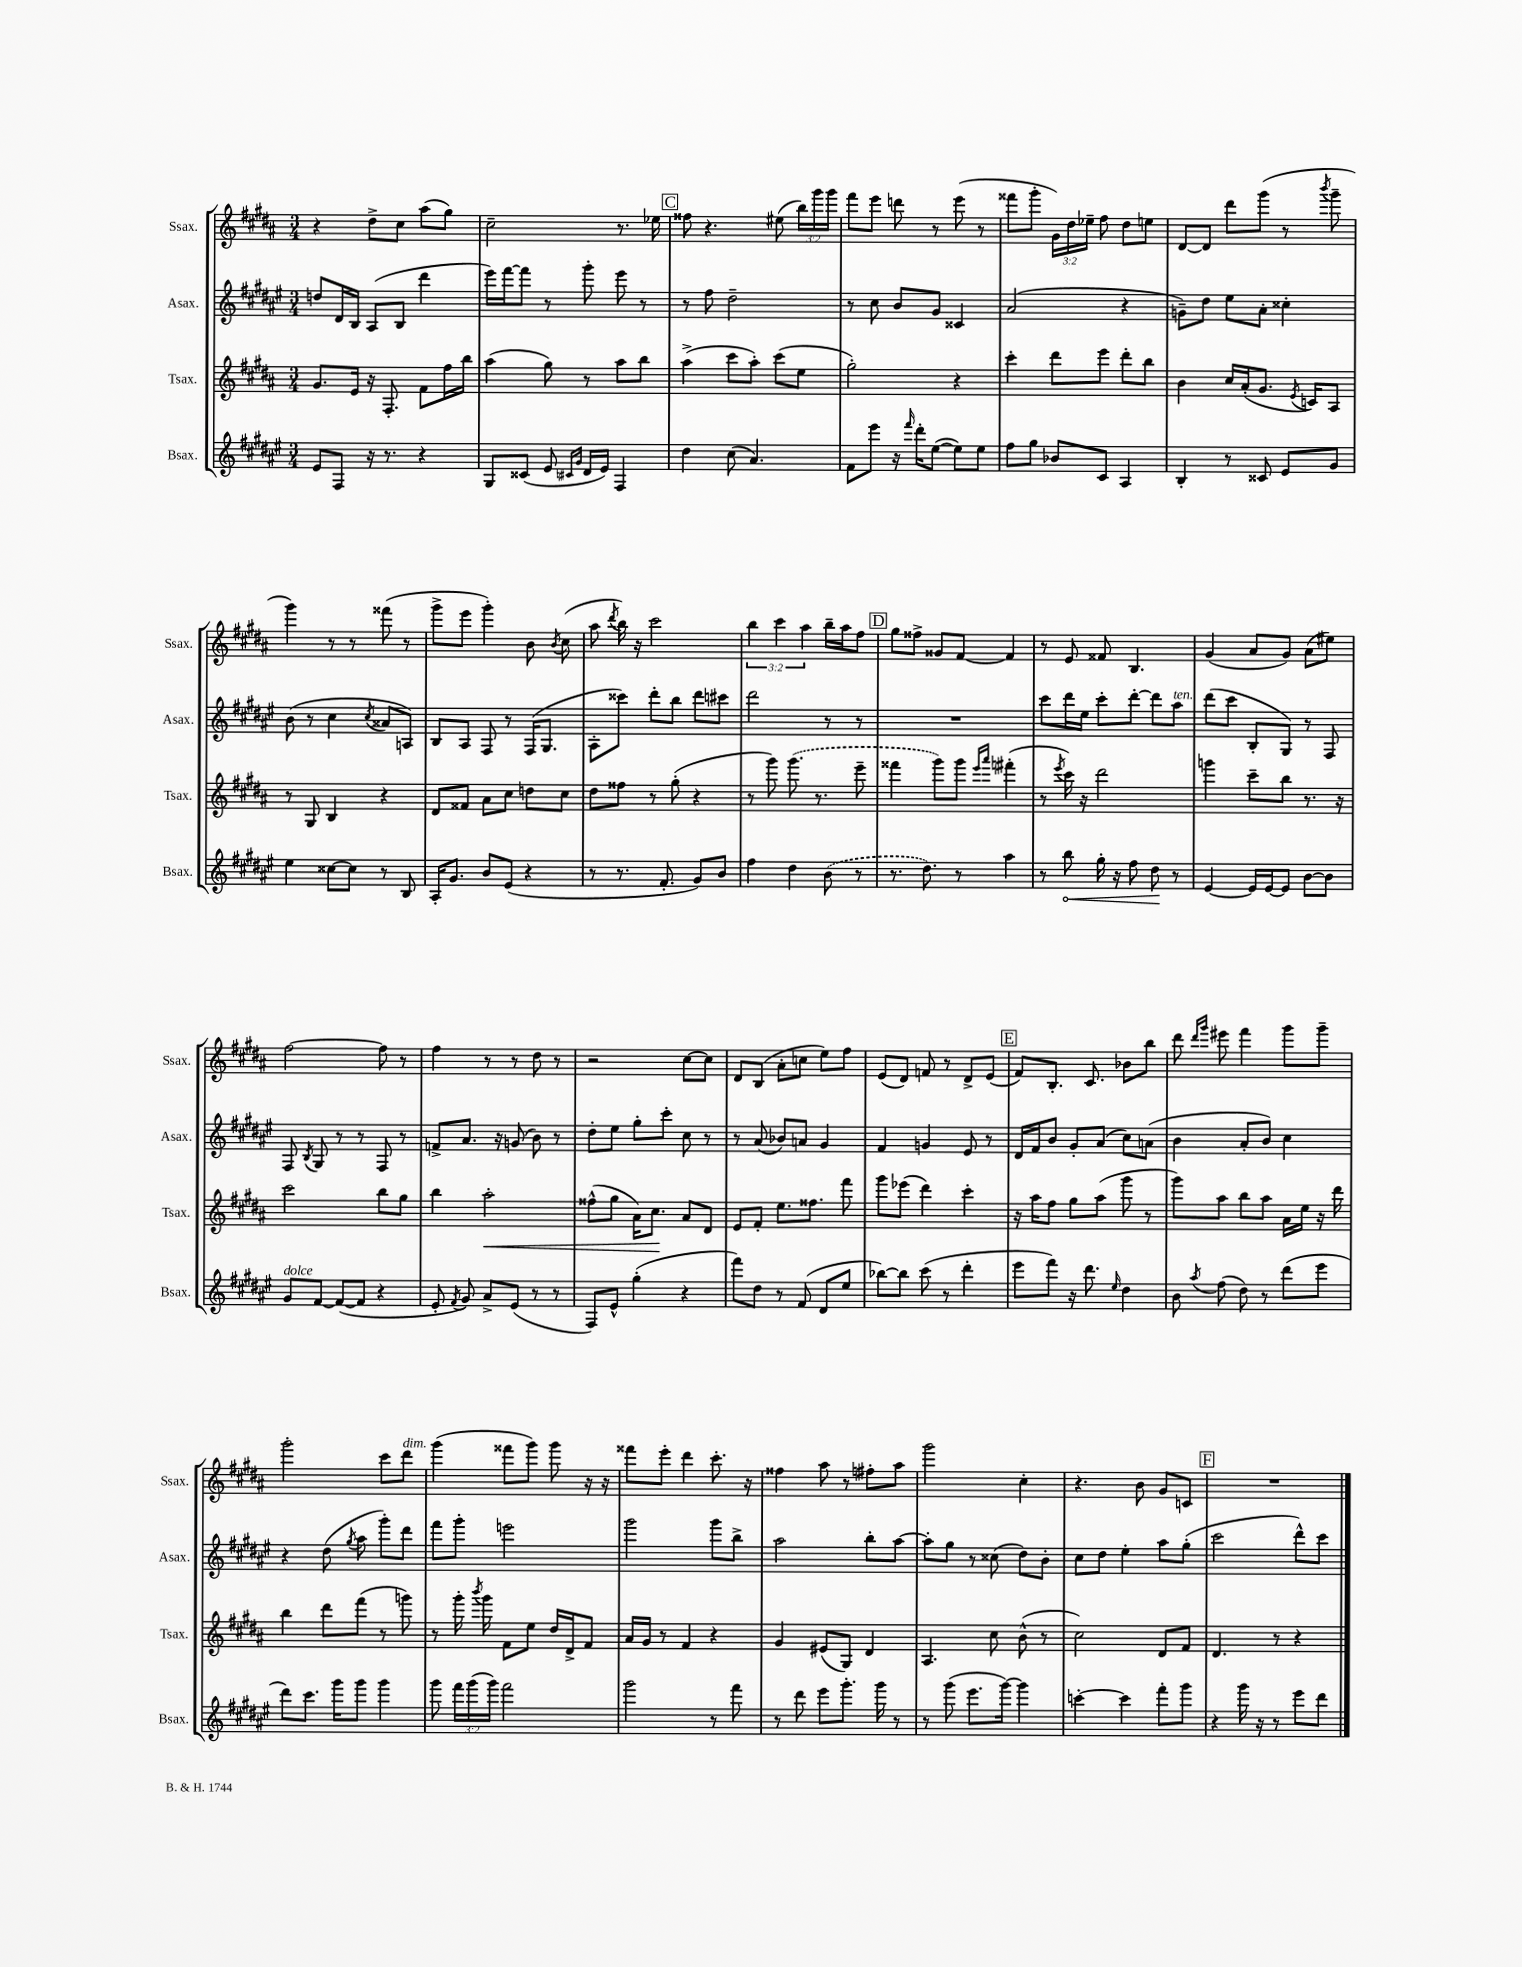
<<
\new StaffGroup <<
\new Staff = "s0" \with { instrumentName = "Ssax." shortInstrumentName = "Ssax." } {
    \clef treble \key b \major \numericTimeSignature \time 3/4 \override Staff.TupletNumber.text = #tuplet-number::calc-fraction-text
    \autoBeamOff r4 dis''8[-> cis''8] ais''8[( gis''8]) |
    cis''2-- r8. ees''16 |
    \mark \markup { \box "C" } fisis''8 r4. eis''8( \tuplet 3/2 { b''16[) gis'''16 gis'''16] } |
    fis'''8[ e'''8] d'''8 r8 e'''8( r8 |
    fisis'''8[ gis'''8]-. \tuplet 3/2 { gis'16[) dis''16 ees''16]-- } fis''8 dis''8[ e''8] |
    dis'8[~ dis'8] dis'''8[ gis'''8]( r8 \acciaccatura { b'''8 } gis'''8-- |
    gis'''4) r8 r8 fisis'''8( r8 |
    gis'''8[-> e'''8] gis'''4-.) b'8 \acciaccatura { b'8 } cis''8( |
    ais''8 \acciaccatura { dis'''8 } b''16) r16 cis'''2 |
    \tuplet 3/2 { b''4 cis'''4 ais''4 } b''16[-- ais''16 fis''8] |
    \mark \markup { \box "D" } gis''8[ fisis''8]-> gisis'8[ fis'8]~ fis'4 |
    r8 e'8 fisis'8 b4. |
    gis'4( ais'8[ gis'8]) ais'8[( eis''8]) |
    fis''2~ fis''8 r8 |
    fis''4 r8 r8 dis''8 r8 |
    r2 cis''8[~ cis''8] |
    dis'8[ b8]( ais'8[-. c''8] e''8[) fis''8] |
    e'8[( dis'8]) f'8 r8 dis'8[-> e'8]( |
    \mark \markup { \box "E" } fis'8[) b8.]-. cis'8. bes'8[ b''8] |
    dis'''8 \grace { dis'''16[ gis'''16] } eis'''8 fis'''4 gis'''8[ gis'''8]-- |
    gis'''2-. cis'''8[ dis'''8]^\markup { \italic "dim." } |
    gis'''4( fisis'''8[ gis'''8]) gis'''8 r16 r16 |
    fisis'''8[ e'''8]-. dis'''4 cis'''8.-. r16 |
    fisis''4 ais''8 r8 fis''8[-. ais''8] |
    gis'''2 cis''4-. |
    r4. b'8 gis'8[ c'8] |
    \mark \markup { \box "F" } R2. \bar "|." |
}
\new Staff = "s1" \with { instrumentName = "Asax." shortInstrumentName = "Asax." } {
    \clef treble \key fis \major \numericTimeSignature \time 3/4
    \autoBeamOff d''8[ dis'16 b16] ais8[( b8] dis'''4 |
    eis'''16[) fis'''16~ fis'''8] r8 gis'''8-. eis'''8 r8 |
    \mark \markup { \box "C" } r8 fis''8 dis''2-- |
    r8 cis''8 b'8[ gis'8] cisis'4 |
    ais'2( r4 |
    g'8[--) dis''8] eis''8[ ais'8]-. cisis''4-. |
    b'8( r8 cis''4 \acciaccatura { cis''8 } aisis'8[ a8]) |
    b8[ ais8] fis8 r8 fis16[( gis8.] |
    ais8[-. cisis'''8]) dis'''8[-. b''8] dis'''8[ cis'''8] |
    dis'''2 r8 r8 |
    \mark \markup { \box "D" } R2. |
    cis'''8[ dis'''16 eis''16] cis'''8[-. dis'''8]~-. dis'''8[ ais''8]^\markup { \italic "ten." } |
    dis'''8[( cis'''8] b8[-. gis8]) r8 fis8 |
    fis8 \acciaccatura { b8 } gis8 r8 r8 fis8 r8 |
    f'8[-> ais'8.] r16 g'8( b'8) r8 |
    dis''8[-. eis''8] gis''8[-. cis'''8]-. cis''8 r8 |
    r8 ais'8( bes'8[) a'8] gis'4 |
    fis'4 g'4 eis'8 r8 |
    \mark \markup { \box "E" } dis'16[ fis'16 b'8] gis'8[-. ais'8]( cis''8[) a'8]( |
    b'4 ais'8[-. b'8]) cis''4 |
    r4 dis''8( \acciaccatura { gis''8 } ais''8 gis'''8[-.) dis'''8] |
    fis'''8[ gis'''8]-. e'''2 |
    gis'''2 gis'''8[ b''8]-> |
    ais''2 b''8[-. ais''8]~ |
    ais''8[-. gis''8] r8 cisis''8( dis''8[) b'8]-. |
    cis''8[ dis''8] eis''4-. ais''8[ gis''8]-.( |
    \mark \markup { \box "F" } cis'''2 dis'''8[-^) cis'''8] \bar "|." |
}
\new Staff = "s2" \with { instrumentName = "Tsax." shortInstrumentName = "Tsax." } {
    \clef treble \key b \major \numericTimeSignature \time 3/4
    \autoBeamOff gis'8.[ e'16] r16 fis8.-. fis'8[ fis''16 b''16] |
    ais''4( gis''8) r8 ais''8[ b''8] |
    \mark \markup { \box "C" } ais''4->( cis'''8[ ais''8]-.) cis'''8[( e''8] |
    gis''2-.) r4 |
    cis'''4-. dis'''8[ e'''8] dis'''8[-. b''8] |
    b'4 cis''16[ ais'16-.( gis'8.] \acciaccatura { e'8 } c'16[) ais8] |
    r8 gis8 b4 r4 |
    dis'8[ fisis'8] ais'8[ cis''8] d''8[ cis''8] |
    dis''8[ fisis''8] r8 gis''8-.( r4 |
    r8 gis'''8) \once \slurDashed gis'''8.( r8. e'''8-- |
    \mark \markup { \box "D" } fisis'''4 gis'''8[) gis'''8] \grace { e'''16[ ais'''16] } fis'''4-.( |
    r8 \acciaccatura { e'''8 } cis'''16) r16 dis'''2 |
    g'''4 cis'''8[-- b''8] r8. r16 |
    cis'''2 b''8[ gis''8] |
    b''4 ais''2-.\< |
    fisis''8[-^( gis''8] ais'16[) cis''8.]\! ais'8[ dis'8] |
    e'8[ fis'8]-. e''8.[ fisis''8.] fis'''8 |
    gis'''8[ ees'''8]( dis'''4) cis'''4-. |
    \mark \markup { \box "E" } r16 ais''16[ fis''8] gis''8[ ais''8]( gis'''8 r8 |
    gis'''8[) ais''8] b''8[ ais''8] ais'16[ e''16] r16 dis'''16 |
    b''4 dis'''8[ fis'''8]( r8 g'''8) |
    r8 gis'''16-. \acciaccatura { b'''8 } gis'''16 fis'8[ e''8] dis''16[ dis'16-> fis'8] |
    ais'16[ gis'16] r8 fis'4 r4 |
    gis'4 eis'8[( gis8]) dis'4 |
    ais4. cis''8 b'8-^( r8 |
    cis''2) dis'8[ fis'8] |
    \mark \markup { \box "F" } dis'4. r8 r4 \bar "|." |
}
\new Staff = "s3" \with { instrumentName = "Bsax." shortInstrumentName = "Bsax." } {
    \clef treble \key fis \major \numericTimeSignature \time 3/4 \override Staff.TupletNumber.text = #tuplet-number::calc-fraction-text
    \autoBeamOff eis'8[ fis8] r16 r8. r4 |
    gis8[ cisis'8]( eis'8 \grace { cis'16[ gis'16] } dis'16[ eis'16]) fis4 |
    \mark \markup { \box "C" } dis''4 cis''8( ais'4.) |
    fis'8[ eis'''8] r16 \grace { fis'''16 } dis'''16[-. eis''8]~( eis''8[) eis''8] |
    fis''8[ gis''8] bes'8[ cis'8] ais4 |
    b4-. r8 cisis'8 eis'8[ gis'8] |
    eis''4 cisis''8[~ cisis''8] r8 b8 |
    ais16[-. gis'8.] b'8[ eis'8]( r4 |
    r8 r8. fis'8.-. gis'8[) b'8] |
    fis''4 dis''4 \once \slurDashed b'8( r8 |
    \mark \markup { \box "D" } r8. dis''8.) r8 ais''4 |
    r8 \once \override Hairpin.circled-tip = ##t b''8\< gis''16-. r16 fis''8 dis''8\! r8 |
    eis'4~ eis'16[ eis'16~ eis'8] b'8[~ b'8] |
    gis'8[^\markup { \italic "dolce" } fis'8]~ fis'8[~( fis'8] r4 |
    eis'8-. \acciaccatura { fis'8 } gis'8) ais'8[-> eis'8]( r8 r8 |
    fis8[) eis'8]-^ gis''4-.( r4 |
    fis'''8[) dis''8] r8 fis'8( dis'8[ eis''8] |
    bes''8[~) bes''8] cis'''8( r8 dis'''4-. |
    \mark \markup { \box "E" } eis'''8[ fis'''8]) r16 dis'''8. \grace { eis''16 } dis''4 |
    b'8 \acciaccatura { ais''8 } fis''8( dis''8) r8 dis'''8[( eis'''8] |
    dis'''8[) cis'''8.] gis'''16[ gis'''8] gis'''4 |
    gis'''8 \tuplet 3/2 { fis'''16[ gis'''16( gis'''16]) } fis'''2 |
    gis'''2 r8 fis'''8 |
    r8 dis'''8 eis'''8[ gis'''8.]-. gis'''16 r8 |
    r8 gis'''8( eis'''8.[ gis'''16]~) gis'''4 |
    c'''4~-. c'''4 fis'''8[-. gis'''8] |
    \mark \markup { \box "F" } r4 gis'''16 r16 r8 eis'''8[ dis'''8] \bar "|." |
}
>>
>>
\layout { \context { \Score \remove "Bar_number_engraver" } }
